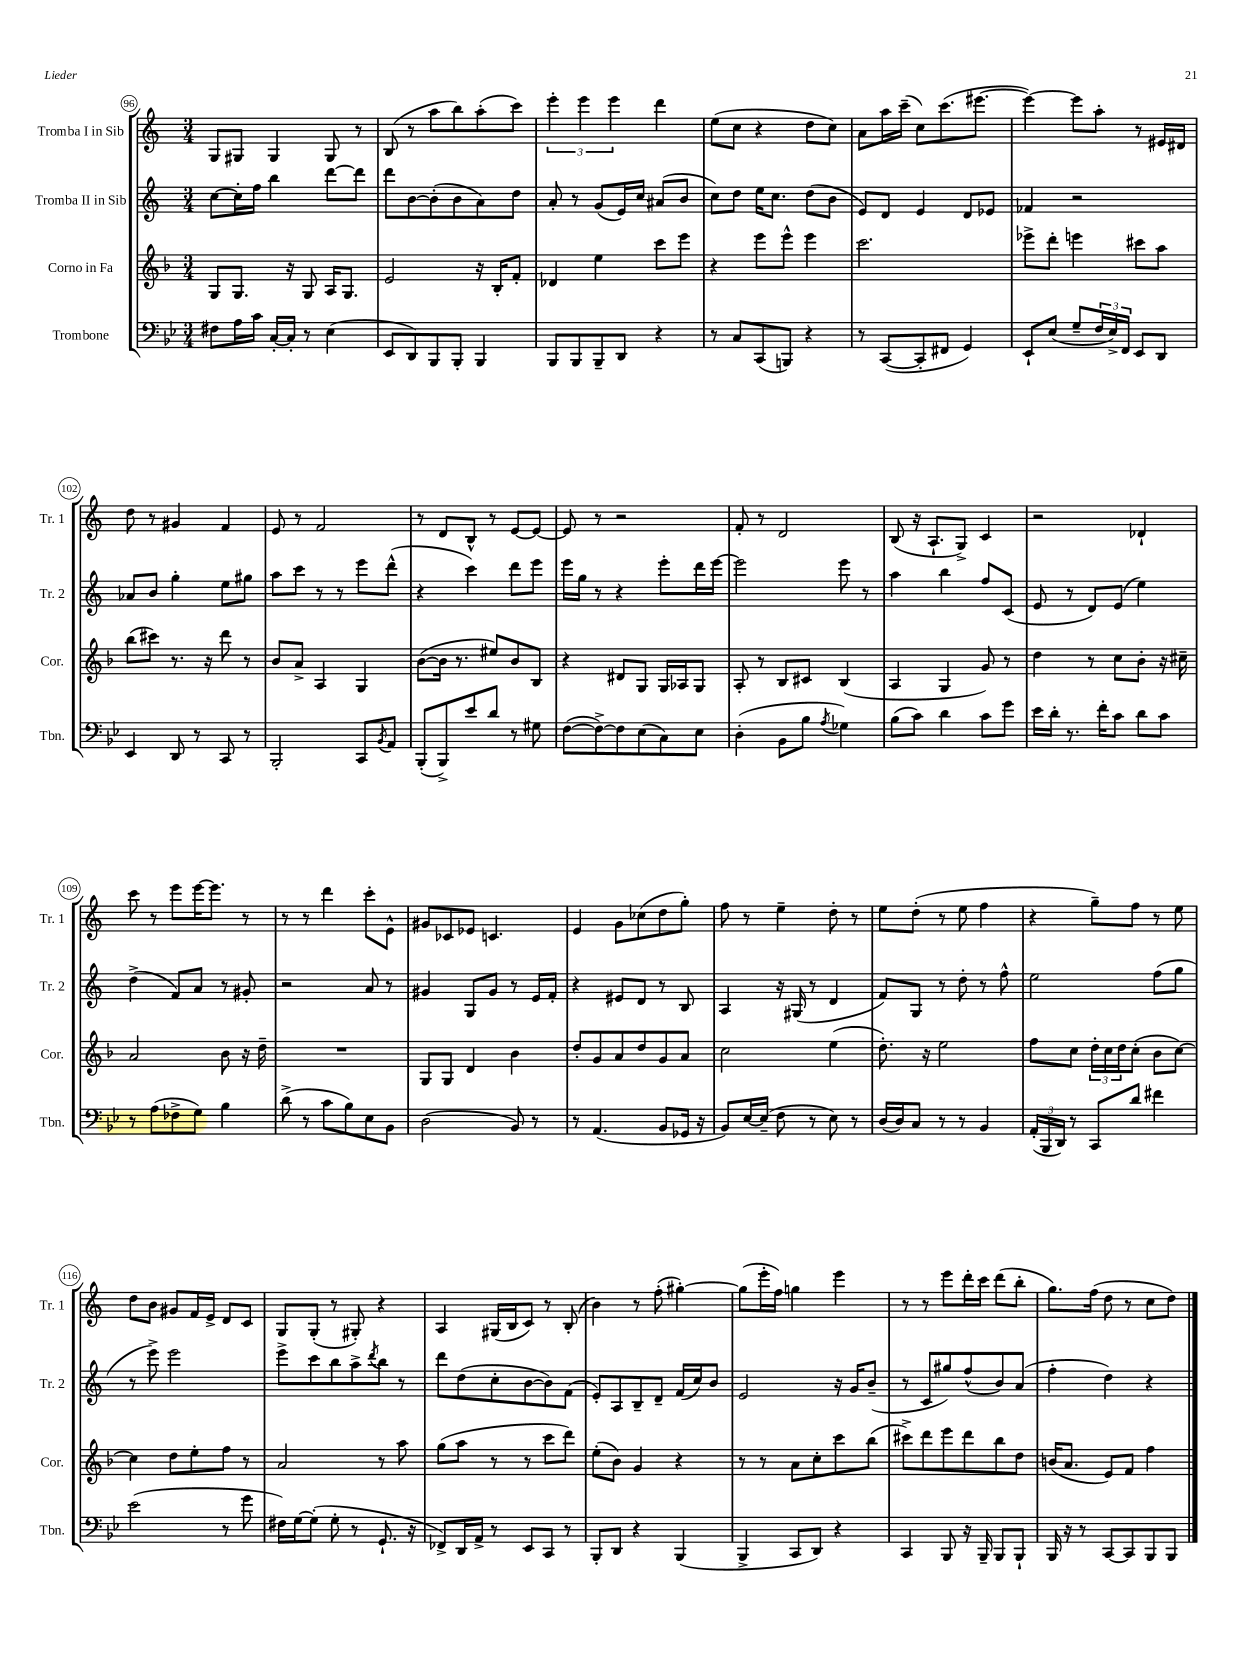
<<
\new StaffGroup <<
\new Staff = "s0" \with { instrumentName = "Tromba I in Sib" shortInstrumentName = "Tr. 1" } {
    \clef treble \key c \major \numericTimeSignature \time 3/4
    g8 gis8 gis4 gis8 r8 |
    b8( r8 a''8 b''8) a''8-.( c'''8) |
    \tuplet 3/2 { e'''4-. e'''4 e'''4 } d'''4 |
    e''8( c''8 r4 d''8 c''8) |
    a'8 a''16 c'''16--( c''8) c'''8.( eis'''8.~ |
    eis'''4~) eis'''8 a''8-. r8 eis'16 dis'16 |
    d''8 r8 gis'4 f'4 |
    e'8 r8 f'2 |
    r8 d'8 b8-^ r8 e'8~ e'8~ |
    e'8 r8 r2 |
    f'8-. r8 d'2 |
    b8( r16 a8.-! g8->) c'4 |
    r2 des'4-! |
    c'''8 r8 e'''8 e'''16~ e'''8. r8 |
    r8 r8 d'''4 c'''8-. e'8-^ |
    gis'8 ces'8 ees'8 c'4. |
    e'4 g'8 ces''8( d''8 g''8-.) |
    f''8 r8 e''4-- d''8-. r8 |
    e''8 d''8-.( r8 e''8 f''4 |
    r4 g''8--) f''8 r8 e''8 |
    d''8 b'8 gis'8 f'16 e'16-> d'8 c'8 |
    g8 g8-.( r8 gis8-.) r4 |
    a4 gis16( b16 c'8) r8 b8-.( |
    b'4) r8 f''8-.( gis''4~-.) |
    gis''8( e'''16-. f''16) g''4 e'''4 |
    r8 r8 e'''8 d'''16-. c'''16 d'''8( b''8-. |
    g''8.) f''16( d''8 r8 c''8 d''8) \bar "|." |
}
\new Staff = "s1" \with { instrumentName = "Tromba II in Sib" shortInstrumentName = "Tr. 2" } {
    \clef treble \key c \major \numericTimeSignature \time 3/4
    c''8~ c''16-. f''16 b''4 d'''8~ d'''8 |
    d'''8 b'8~ b'8-.( b'8 a'8) d''8 |
    a'8-. r8 g'8( e'16) c''16 ais'8( b'8 |
    c''8) d''8 e''16 c''8. d''8( b'8 |
    e'8) d'8 e'4 d'8 ees'8 |
    fes'4 r2 |
    aes'8 b'8 g''4-. e''8 gis''8 |
    a''8 c'''8 r8 r8 e'''8 d'''8-^( |
    r4 c'''4) d'''8 e'''8 |
    e'''16 g''16 r8 r4 e'''8-. d'''16 e'''16~ |
    e'''2 e'''8 r8 |
    a''4 b''4 f''8 c'8( |
    e'8 r8 d'8) e'8( e''4) |
    d''4->( f'8) a'8 r8 gis'8-. |
    r2 a'8 r8 |
    gis'4 g8 gis'8 r8 e'16 f'16-. |
    r4 eis'8 d'8 r8 b8 |
    a4 r16 gis16( r8 d'4 |
    f'8) g8 r8 d''8-. r8 f''8-^ |
    e''2 f''8( g''8 |
    r8 e'''8->) e'''2 |
    e'''8-> c'''8 b''8 a''8-> \acciaccatura { d'''8 } b''8 r8 |
    d'''8 d''8( c''8-. b'8~ b'8) f'8( |
    e'8-.) a8 b8-- d'8-- f'16( c''16) b'8 |
    e'2 r16 g'16 b'8--( |
    r8 c'8 gis''8) f''8-^( b'8) a'8( |
    f''4-. d''4) r4 \bar "|." |
}
\new Staff = "s2" \with { instrumentName = "Corno in Fa" shortInstrumentName = "Cor." } {
    \clef treble \key f \major \numericTimeSignature \time 3/4
    g8 g8. r16 g8 a16 g8. |
    e'2 r16 bes16-. f'8-. |
    des'4 e''4 c'''8 e'''8 |
    r4 e'''8 e'''8-^ e'''4 |
    c'''2. |
    ees'''8-> d'''8-. e'''4 cis'''8 a''8 |
    bes''8( cis'''8) r8. r16 d'''8 r8 |
    bes'8 a'8-> a4 g4 |
    bes'8~( bes'16 r8. eis''8) bes'8 bes8 |
    r4 dis'8 g8 g16 aes16 g8 |
    a8-. r8 bes8 cis'8 bes4( |
    a4 g4 g'8) r8 |
    d''4 r8 c''8 bes'8-. r16 cis''16-- |
    a'2 bes'8 r16 d''16-- |
    R2. |
    g8 g8 d'4 bes'4 |
    d''8-. g'8 a'8 d''8 g'8 a'8 |
    c''2 e''4( |
    d''8.-.) r16 e''2 |
    f''8 c''8 \tuplet 3/2 { d''16-. c''16 d''16 } c''8-.( bes'8 c''8~) |
    c''4 d''8 e''8-. f''8 r8 |
    a'2 r8 a''8 |
    g''8( a''8 r8 r8 c'''8 d'''8) |
    e''8-.( bes'8) g'4 r4 |
    r8 r8 a'8 c''8-. c'''8 bes''8( |
    cis'''8->) d'''8 e'''8 d'''8 bes''8 d''8 |
    b'16( a'8. e'8) f'8 f''4 \bar "|." |
}
\new Staff = "s3" \with { instrumentName = "Trombone" shortInstrumentName = "Tbn." } {
    \clef bass \key bes \major \numericTimeSignature \time 3/4
    fis8 a16 c'16 c16~-. c16-. r8 ees4( |
    ees,8 d,8) bes,,8 bes,,8-. bes,,4 |
    bes,,8 bes,,8 bes,,8-- d,8 r4 |
    r8 c8 c,8( b,,8) r4 |
    r8 c,8~( c,8-. fis,8 g,4) |
    ees,8-! ees8( g8-- \tuplet 3/2 { f16 ees16->) f,16 } ees,8 d,8 |
    ees,4 d,8 r8 c,8 r8 |
    bes,,2-. c,8 \acciaccatura { bes,8 } a,8 |
    bes,,8-.( bes,,8->) ees'8 d'8 r8 gis8 |
    f8~( f8~->) f8 ees8( c8) ees8 |
    d4-.( bes,8 bes8 \acciaccatura { a8 } ges4) |
    bes8( c'8) d'4 c'8 g'8 |
    ees'16 d'16-. r8. f'16-. c'8 d'8 c'8 |
    r8 a8( fes8-> g8) bes4 |
    d'8->( r8 c'8 bes8) ees8 bes,8 |
    d2( bes,8) r8 |
    r8 a,4.( bes,8 ges,16 r16 |
    bes,8) ees16~ ees16--( f8 r8 ees8) r8 |
    d16( d16) c8 r8 r8 bes,4 |
    \tuplet 3/2 { a,16-.( bes,,16 d,16) } r8 c,8 d'8 fis'4 |
    ees'2( r8 g'8 |
    fis16) g16~ g8-.( g8-. r8 g,8.-! r16 |
    fes,8->) d,16 a,16-> r8 ees,8 c,8 r8 |
    bes,,8-. d,8 r4 bes,,4( |
    bes,,4-> c,8 d,8) r4 |
    c,4 bes,,8 r16 bes,,16-- bes,,8 bes,,8-! |
    bes,,16 r16 r8 c,8~ c,8 bes,,8 bes,,8 \bar "|." |
}
>>
>>
\layout { \context { \Score currentBarNumber = #96 \override BarNumber.stencil = #(make-stencil-circler 0.1 0.3 ly:text-interface::print) } }
